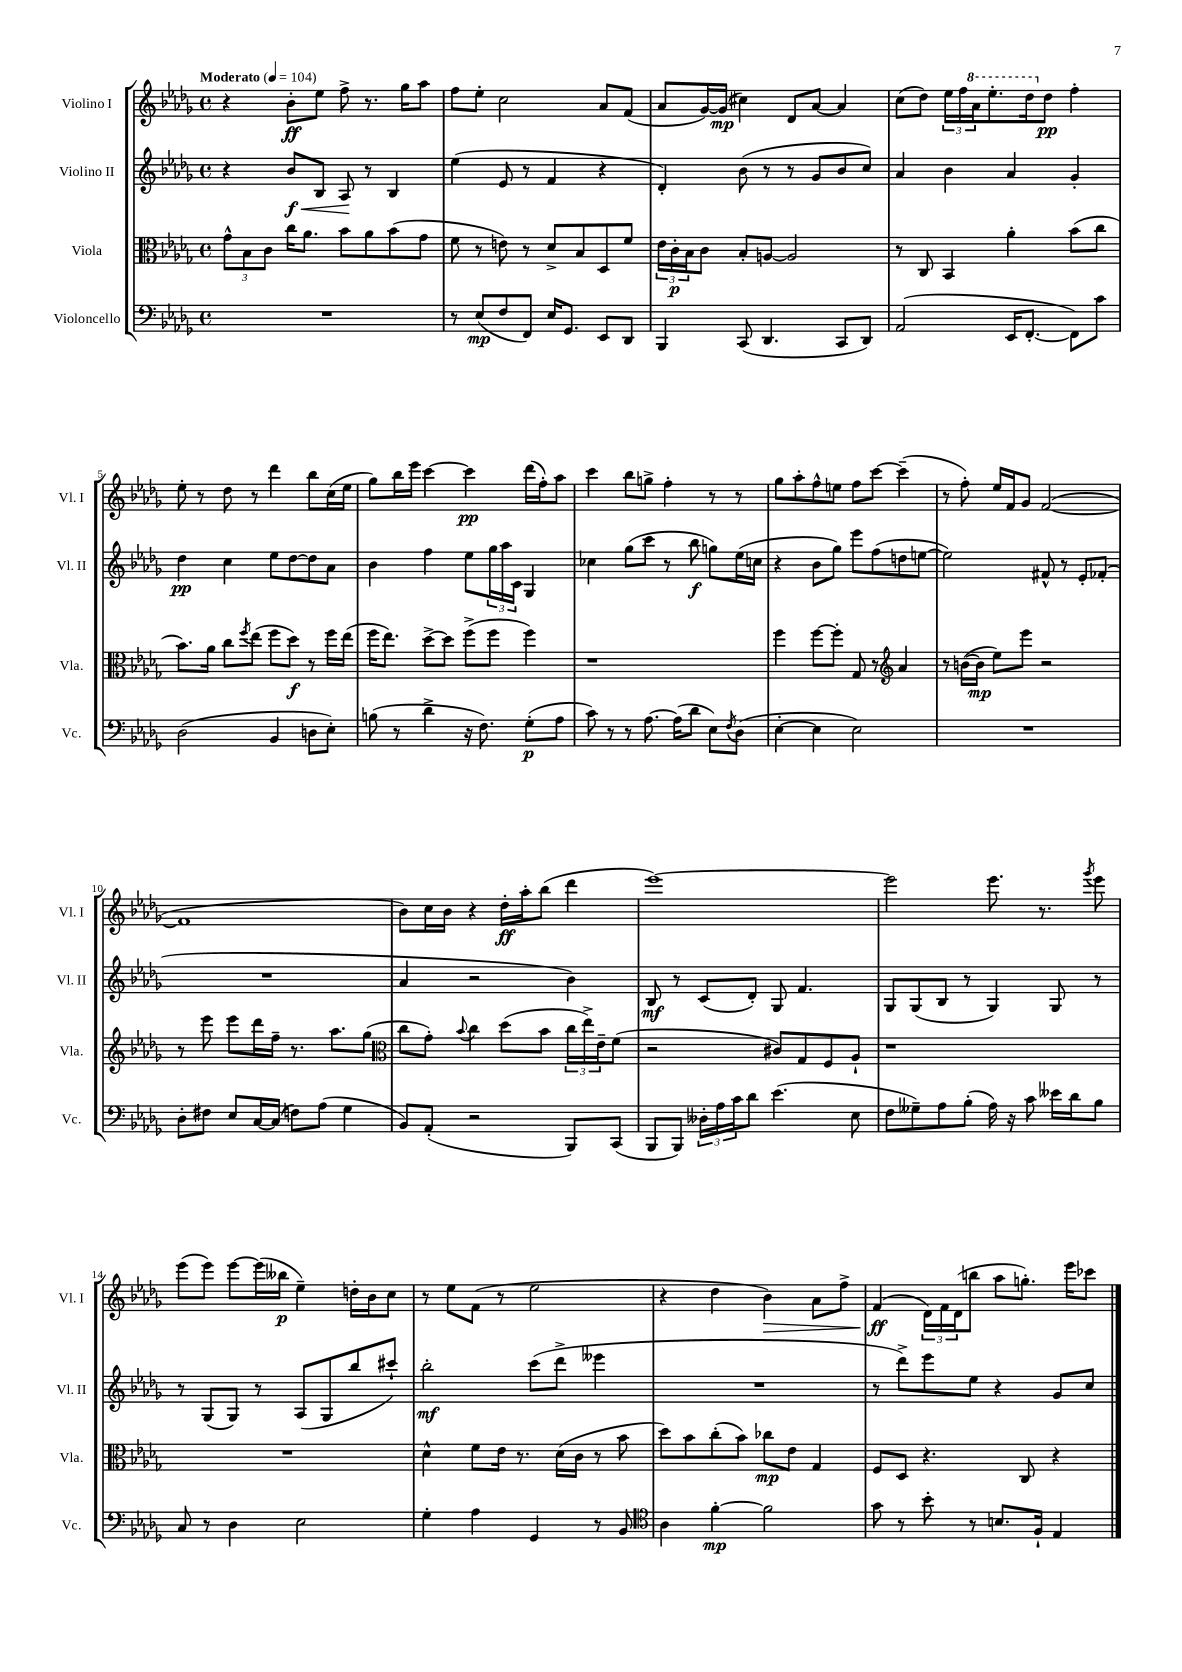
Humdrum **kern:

**kern	**kern	**kern	**kern
*staff4	*staff3	*staff2	*staff1
*clefF4	*clefC3	*clefG2	*clefG2
*k[b-e-a-d-g-]	*k[b-e-a-d-g-]	*k[b-e-a-d-g-]	*k[b-e-a-d-g-]
*M4/4	*M4/4	*M4/4	*M4/4
*met(c)	*met(c)	*met(c)	*met(c)
*MM104	*MM104	*MM104	*MM104
1r	12g-^^	4r	4r
.	12B-	.	.
.	12c	.	.
.	16cc	8b-	8b-'
.	8.a-	.	.
.	.	8B-	8ee-
.	8b-	8A-	8ff^
.	8a-	8r	8.r
.	(8b-	4B-	.
.	.	.	16gg-
.	8g-	.	8aa-
=	=	=	=
8r	8f	(4ee-	8ff
(8E-	8r	.	8ee-'
8F	8e)	8e-	2cc
8FF)	8r	8r	.
16E-	8d-^	4f	.
8.GG-	.	.	.
.	8B-	.	.
8EE-	8D-	4r	8a-
8DD-	8f	.	(8f
=	=	=	=
4BBB-	24e-	4d-')	8a-
.	24c'	.	.
.	24B-	.	.
.	8c	.	[16g-)
.	.	.	(16g-]
(8CC	8B-'	(8b-	4cc#)
4.DD-	[8A	8r	.
.	2A]	8r	8d-
.	.	8g-	[8a-
8CC	.	8b-	4a-]
8DD-)	.	8cc)	.
=	=	=	=
(2AA-	8r	4a-	(8cc
.	8C	.	8dd-)
.	4BB-	4b-	24ee-
.	.	.	24ff
.	.	.	24aa-
.	.	.	8.eee-'
16EE-	4a-'	4a-	.
[8.FF'	.	.	16ddd-
.	.	.	8dd-
8FF])	(8b-	4g-'	4ff'
8c	8cc	.	.
=	=	=	=
(2D-	8.b-)	4dd-	8ee-'
.	.	.	8r
.	16a-	.	.
.	8cc	4cc	8dd-
.	8qff	.	.
.	(8ee-	.	8r
4BB-	8ff	8ee-	4ddd-
.	8dd-)	[8dd-	.
8D	8r	8dd-]	8bb-
8E-')	16ff	8a-	(16cc
.	(16ee-	.	16ee-
=	=	=	=
(8B	16ff	4b-	8gg-)
.	8.ee-)	.	.
8r	.	.	16bb-
.	.	.	16eee-
4d-^	[8dd-^	4ff	[4ccc
.	8dd-]	.	.
16r	(8ff^	8ee-	4ccc]
8.F)	.	.	.
.	8ff	24gg-	.
.	.	24aa-	.
.	.	24c	.
(8G-'	4ff)	4G-	(16ddd-
.	.	.	16ff')
8A-	.	.	8aa-
=	=	=	=
8c)	1r	4cc-	4ccc
8r	.	.	.
8r	.	(8gg-	8bb-
[8.A-	.	8ccc	8gg^
.	.	8r	4ff'
(16A-]	.	.	.
8d-	.	8bb-	.
8E-)	.	8gg)	8r
8qF	.	.	.
(8D-	.	(16ee-	8r
.	.	16cc	.
=	=	=	=
[4E-'	4ff	4r	8gg-
.	.	.	8aa-'
4E-]	[8ff	8b-	8ff^^
.	8ff']	8gg-)	8ee
2E-)	8G-	8eee-	8ff
.	8r	(8ff	[8ccc
*	*clefG2	*	*
.	4a-	8dd	(4ccc~]
.	.	[8ee	.
=	=	=	=
1r	8r	2ee])	8r
.	([16b	.	8ff')
.	16b]	.	.
.	8ee-)	.	16ee-
.	.	.	16f
.	8eee-	.	8g-
.	2r	8f#^^	([2f
.	.	8r	.
.	.	8e-'	.
.	.	(8f-'	.
=	=	=	=
8D-'	8r	1r	1f]
8F#	8eee-	.	.
8E-	8eee-	.	.
[16C	16ddd-	.	.
(16C]	16ff~	.	.
8F)	8.r	.	.
(8A-	.	.	.
.	8.aa-	.	.
4G-	.	.	.
.	(8gg-	.	.
=	=	=	=
*	*clefC3	*	*
8BB-)	8cc	4a-	8b-)
(8AA-'	8g-')	.	16cc
.	.	.	16b-
.	8qqb-	.	.
2r	4cc	2r	4r
.	(8dd-	.	16dd-'
.	.	.	16aa-'
.	8b-	.	(8bb-
8BBB-)	24cc	4b-)	4ddd-
.	24ee-^)	.	.
.	24e-~	.	.
(8CC	(8f	.	.
=	=	=	=
8BBB-	2r	8B-	[1eee-)
8BBB-)	.	8r	.
24D--'	.	(8c	.
24A-	.	.	.
24c	.	.	.
8d-	.	8d-')	.
(4.e-	8c#)	8G-	.
.	8G-	4.f	.
.	8F	.	.
8E-	8A-`	.	.
=	=	=	=
8F	1r	8G-	2eee-]
8G--~)	.	(8G-	.
8A-	.	8B-	.
(8B-'	.	8r	.
16A-)	.	4G-)	8.eee-
16r	.	.	.
8c	.	.	.
.	.	.	8.r
16e--	.	8G-	.
16d-	.	.	.
.	.	.	8qggg-
8B-	.	8r	8eee-
=	=	=	=
8C	1r	8r	(8eee-
8r	.	(8G-	8eee-)
4D-	.	8G-)	[8eee-
.	.	8r	(16eee-]
.	.	.	16bb--
2E-	.	(8A-	4ee-~)
.	.	8G-	.
.	.	8bb-	16dd'
.	.	.	16b-
.	.	8ccc#`)	8cc
=	=	=	=
4G-'	4d-^^	2bb-'	8r
.	.	.	8ee-
4A-	8f	.	(8f
.	16e-	.	8r
.	8.r	.	.
4GG-	.	(8ccc	2ee-
.	(16d-	8ddd-^	.
.	16c	.	.
8r	8r	4eee--	.
8BB-	8b-	.	.
=	=	=	=
*clefC4	*	*	*
4A-	8dd-)	1r	4r
.	8b-	.	.
[4f'	(8cc'	.	4dd-
.	8b-)	.	.
2f]	8cc-	.	4b-)
.	8e-	.	.
.	4G-	.	8a-
.	.	.	8ff^
=	=	=	=
8g-	8F	8r	(4f
8r	8D-	8ddd-^)	.
8b-'	4.r	8eee-	24d-)
.	.	.	24f
.	.	.	(24d-
8r	.	8ee-	8bb
8.B	.	4r	8aa-
.	8C	.	8.gg')
16F`	.	.	.
4E-	4r	8g-	.
.	.	.	16eee-
.	.	8cc	8ccc-
==	==	==	==
*-	*-	*-	*-
